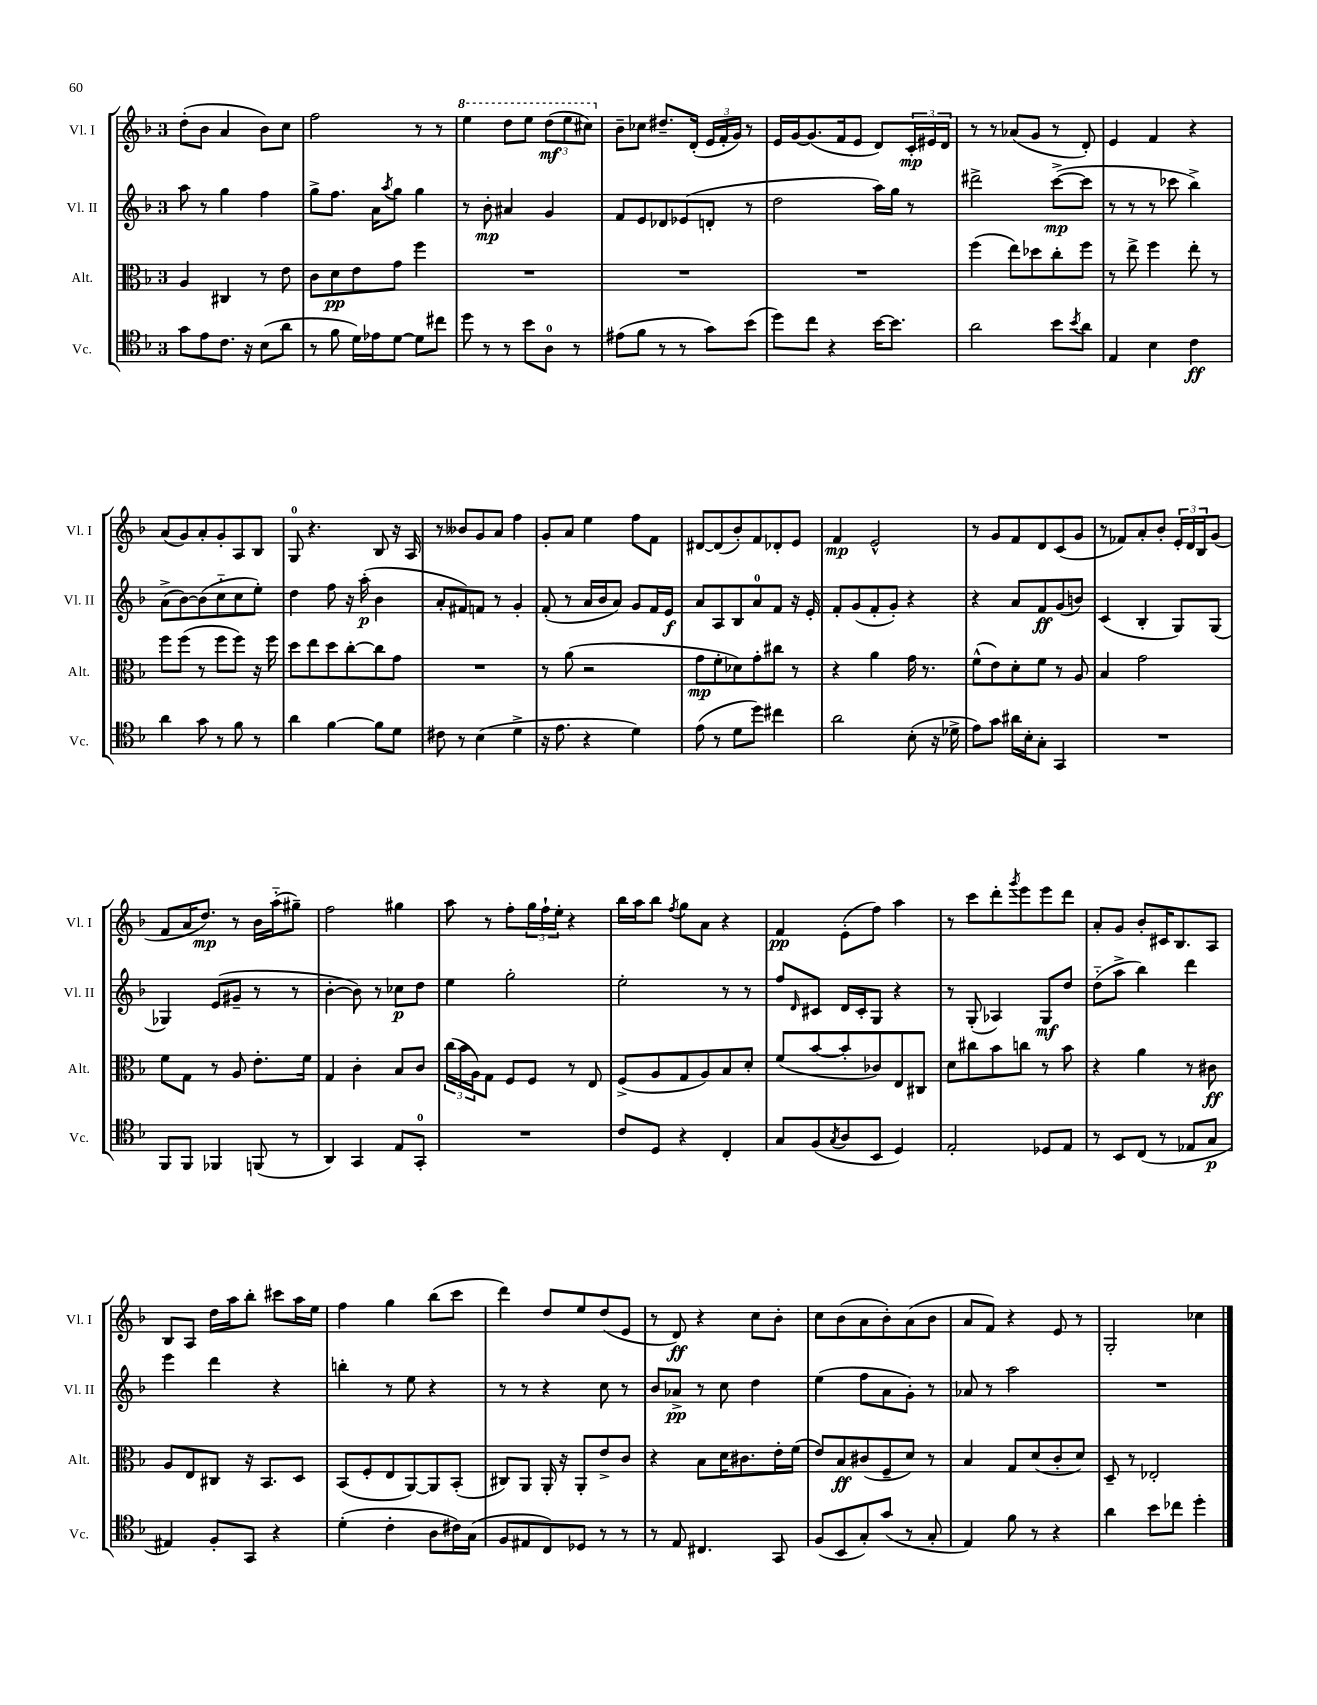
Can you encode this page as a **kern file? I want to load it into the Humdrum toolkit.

**kern	**kern	**kern	**kern
*staff4	*staff3	*staff2	*staff1
*clefC4	*clefC3	*clefG2	*clefG2
*k[b-]	*k[b-]	*k[b-]	*k[b-]
*M3/4	*M3/4	*M3/4	*M3/4
8g	4A	8aa	(8dd'
8e	.	8r	8b-
8.c	4C#	4gg	4a
16r	.	.	.
(8B-	8r	4ff	8b-)
8a	8e	.	8cc
=	=	=	=
8r	8c	8gg^	2ff
8f	8d	8.ff	.
16d)	8e	.	.
16e-	.	16a	.
.	.	8qaa	.
[8d	8g	8gg	.
8d]	4ff	4gg	8r
8cc#	.	.	8r
=	=	=	=
8dd	2.r	8r	4eee
8r	.	8b-'	.
8r	.	4a#	8ddd
8b-	.	.	8eee
8A	.	4g	(12ddd
.	.	.	12eee
8r	.	.	.
.	.	.	12ccc#)
=	=	=	=
(8e#	2.r	8f	8b-~
8f	.	8e	8cc-
8r	.	8d-	8.dd#~
8r	.	(8e-	.
.	.	.	(16d'
8g)	.	8d'	24e
.	.	.	24f'
.	.	.	24g)
(8b-	.	8r	8r
=	=	=	=
8dd)	2.r	2dd	16e
.	.	.	[16g
8cc	.	.	(8.g]
4r	.	.	.
.	.	.	16f
.	.	.	8e
[16b-	.	16aa)	8d)
8.b-]	.	16gg	.
.	.	8r	24c'
.	.	.	24e#
.	.	.	24d
=	=	=	=
2a	(4ff	2ddd#^	8r
.	.	.	8r
.	8ee)	.	(8a-
.	8dd-	.	8g
8b-	8cc'	([8ccc^	8r
8qb-	.	.	.
8a	8ff	8ccc]	8d')
=	=	=	=
4E	8r	8r	4e
.	8ee^	8r	.
4B-	4ff	8r	4f
.	.	8ccc-	.
4c	8ee'	4bb-^)	4r
.	8r	.	.
=	=	=	=
4a	8ff	(8a^	(8a
.	(8ff	[8b-)	8g)
8g	8r	(8b-]	8a'
8r	8ff	8cc'~	8g'
8f	8ff)	8cc	8A
8r	16r	8ee')	8B-
.	16ff	.	.
=	=	=	=
4a	8dd	4dd	8G
.	8ee	.	4.r
[4f	8dd	8ff	.
.	[8cc'	16r	.
.	.	(16aa'	.
8f]	8cc]	4b-	8B-
8d	8g	.	16r
.	.	.	16A
=	=	=	=
8c#	2.r	8a'	8r
8r	.	8f#)	8b--
(4B-	.	8f	8g
.	.	8r	8a
4d^	.	4g'	4ff
=	=	=	=
16r	8r	(8f'	8g'
8.e	.	.	.
.	(8a	8r	8a
4r	2r	16a	4ee
.	.	16b-	.
.	.	8a)	.
4d)	.	8g	8ff
.	.	16f	8f
.	.	16e	.
=	=	=	=
(8e	8g	8a	[8d#
8r	8f'	8A	(8d#]
8d	8d-)	8B-	8b-')
8dd)	8g'	8a	8f
4cc#	8cc#	8f	8d-'
.	8r	16r	8e
.	.	16e'	.
=	=	=	=
2a	4r	8f'	4f
.	.	(8g	.
.	4a	8f'	2e^^
.	.	8g')	.
(8B-'	16g	4r	.
.	8.r	.	.
16r	.	.	.
16d-^	.	.	.
=	=	=	=
8e)	(8f^^	4r	8r
8g	8e)	.	8g
16a#	8d'	8a	8f
16B-'	.	.	.
8G'	8f	8f	8d
4GG	8r	(8g	(8c
.	8A	8b)	8g
=	=	=	=
2.r	4B-	(4c	8r
.	.	.	8f-)
.	2g	4B-'	8a'
.	.	.	8b-'
.	.	8G)	24e'
.	.	.	24d
.	.	.	24B-
.	.	(8G	(8g
=	=	=	=
8FF	8f	4G-)	8f
8FF	8G	.	16a
.	.	.	8.dd)
4FF-	8r	(8e	.
.	8A	8g#~	8r
(8FF	8.e'	8r	16b-
.	.	.	(16aa'~
8r	.	8r	8gg#~)
.	16f	.	.
=	=	=	=
4AA)	4G	[4b-'	2ff
4GG	4c'	8b-])	.
.	.	8r	.
8E	8B-	8cc-	4gg#
8GG'	8c	8dd	.
=	=	=	=
2.r	(24cc	4ee	8aa
.	24b-	.	.
.	24A)	.	.
.	8G	.	8r
.	8F	2gg'	8ff'
.	8F	.	24gg
.	.	.	24ff`
.	.	.	24ee'
.	8r	.	4r
.	8E	.	.
=	=	=	=
8c	(8F^	2ee'	16bb-
.	.	.	16aa
8D	8A	.	8bb-
.	.	.	8qff
4r	8G	.	8gg
.	8A)	.	8a
4C'	8B-	8r	4r
.	8d'	8r	.
=	=	=	=
8G	(8f	8ff	4f
.	.	16qqd	.
(8F	[8b-	8c#	.
8qG	.	.	.
8A	8b-']	16d	(8e'
.	.	16c#'	.
8BB-	8c-)	8G	8ff)
4D)	8E	4r	4aa
.	8C#	.	.
=	=	=	=
2E'	8d	8r	8r
.	8cc#	(8G'	8ccc
.	8b-	4A-)	8ddd'
.	.	.	8qggg
.	8cc	.	8eee
8D-	8r	8G	8eee
8E	8b-	8dd	8ddd
=	=	=	=
8r	4r	(8dd'~	8a'
8BB-	.	8aa^	8g
(8C	4a	4bb-)	8b-'
8r	.	.	16c#
.	.	.	8.B-
8E-	8r	4ddd	.
8G	8c#	.	8A
=	=	=	=
4E#)	8A	4eee	8B-
.	8E	.	8A
8F'	8C#	4ddd	16dd
.	.	.	16aa
8GG	16r	.	8bb-'
.	8.BB-	.	.
4r	.	4r	8ccc#
.	8D	.	16aa
.	.	.	16ee
=	=	=	=
(4d'	(8BB-	4bb'	4ff
.	8F'	.	.
4c'	8E	8r	4gg
.	[8AA)	8ee	.
8A	8AA]	4r	(8bb-
16c#)	(8BB-'	.	8ccc
(16G	.	.	.
=	=	=	=
8F	8C#)	8r	4ddd)
8E#	8AA	8r	.
8C)	16AA'	4r	8dd
.	16r	.	.
8D-	8AA'	.	8ee
8r	8e^	8cc	(8dd
8r	8c	8r	8e
=	=	=	=
8r	4r	8b-	8r
8E	.	8a-^	8d)
4.C#	8B-	8r	4r
.	16d	8cc	.
.	8.c#	.	.
.	.	4dd	8cc
8GG	16e'	.	8b-'
.	(16f	.	.
=	=	=	=
(8F	8e)	(4ee	8cc
8BB-	8B-	.	(8b-
8G')	(8c#	8ff	8a
(8g	8F~	8a	8b-')
8r	8d)	8g')	(8a
8G'	8r	8r	8b-
=	=	=	=
4E)	4B-	8a-	8a
.	.	8r	8f)
8f	8G	2aa	4r
8r	(8d	.	.
4r	8c'	.	8e
.	8d)	.	8r
=	=	=	=
4a	8D~	2.r	2G'
.	8r	.	.
8b-	2E-'	.	.
8cc-	.	.	.
4dd'	.	.	4cc-
==	==	==	==
*-	*-	*-	*-
